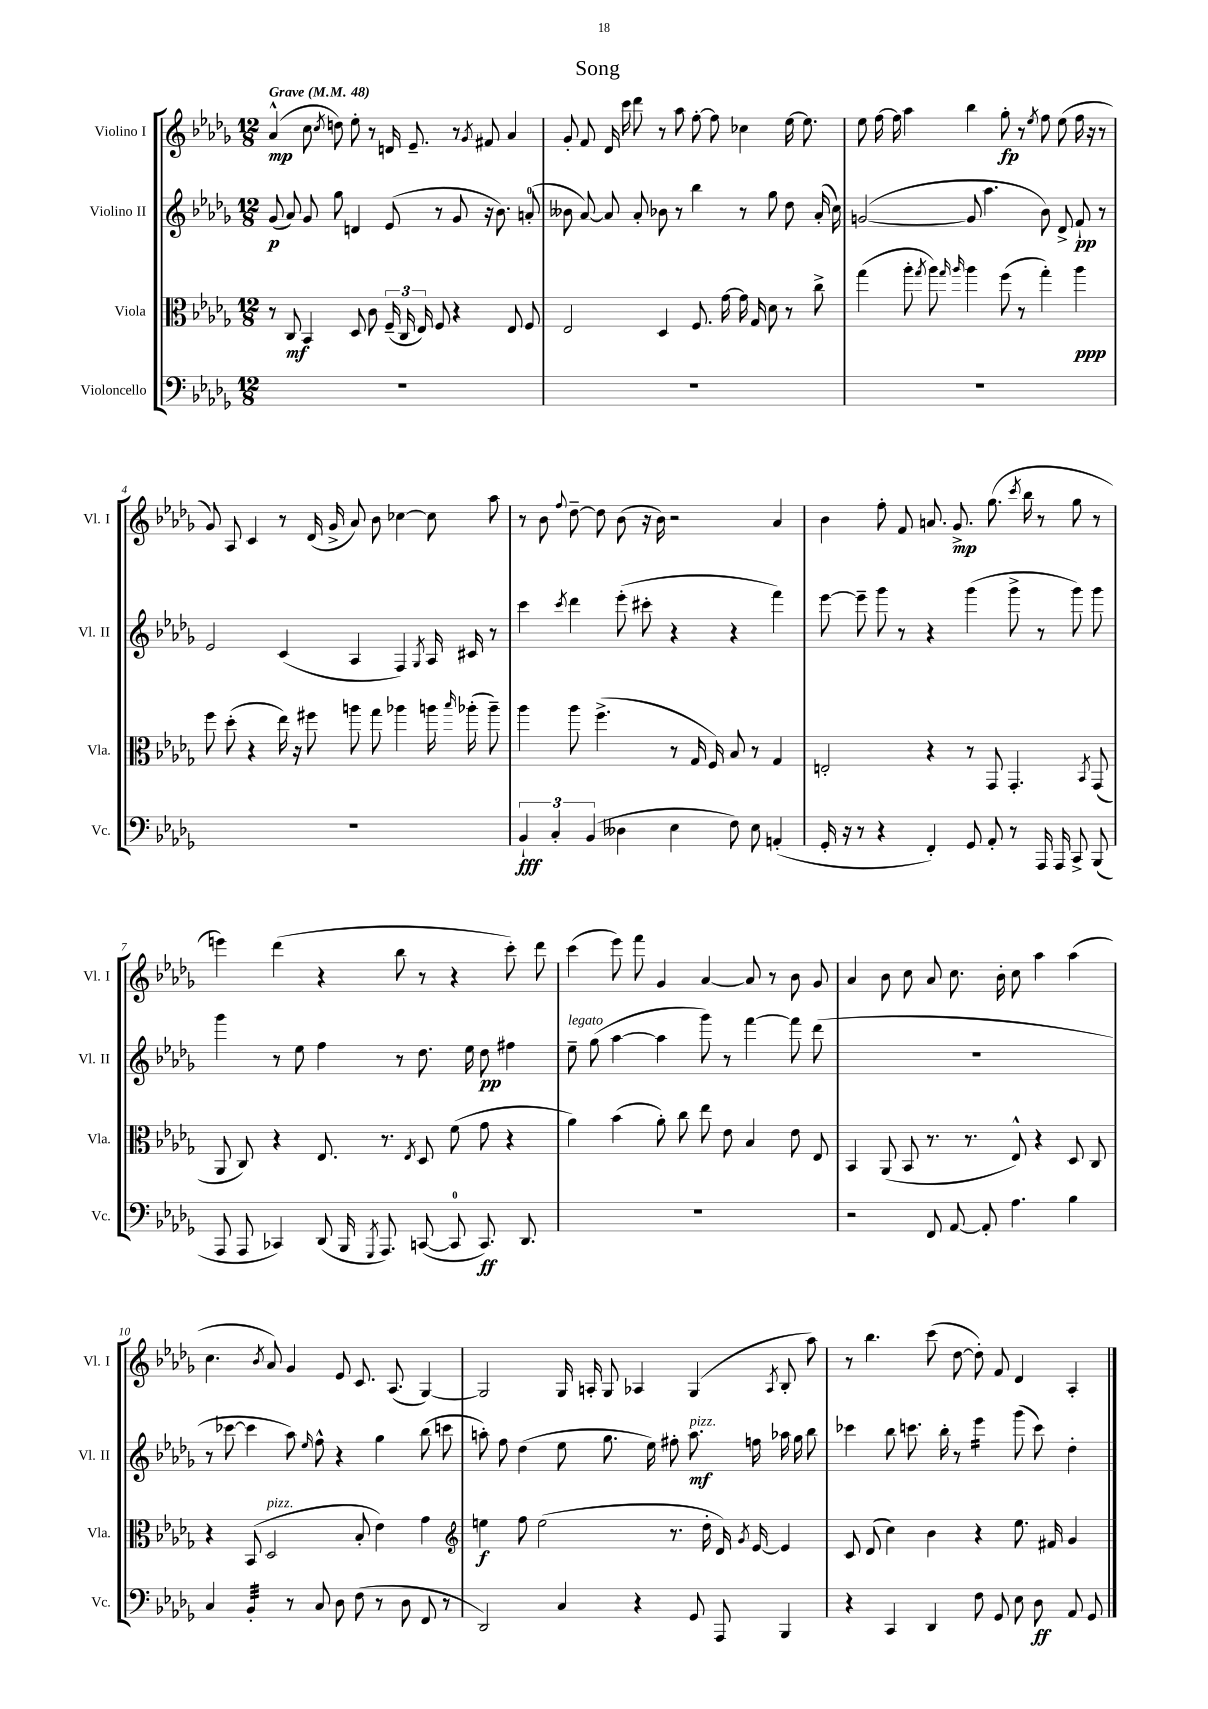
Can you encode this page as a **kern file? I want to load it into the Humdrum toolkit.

**kern	**kern	**kern	**kern
*staff4	*staff3	*staff2	*staff1
*clefF4	*clefC3	*clefG2	*clefG2
*k[b-e-a-d-g-]	*k[b-e-a-d-g-]	*k[b-e-a-d-g-]	*k[b-e-a-d-g-]
*M12/8	*M12/8	*M12/8	*M12/8
*MM48	*MM48	*MM48	*MM48
1.r	8r	(8g-	(4a-^^
.	8C	8a-)	.
.	4BB-	8g-	8cc
.	.	.	8qcc
.	.	8gg-	8dd)
.	8D-	4d	8ee-'
.	8c	.	8r
.	(24F~	(8e-	16d
.	24C	.	.
.	.	.	8.e-~
.	24E-)	.	.
.	8F	8r	.
.	4r	8g-	8r
.	.	.	8qg-
.	.	16r	8f#
.	.	8.b-)	.
.	8E-	.	4a-
.	8F	(8a'	.
=	=	=	=
1.r	2E-	8b--	8g-'
.	.	[8a-)	8f
.	.	8a-]	16d-
.	.	.	16ccc
.	.	8a-'	8ddd-
.	4D-	8b-	8r
.	.	8r	8aa-
.	8.F	4bb-	[8ff'
.	.	.	8ff]
.	[16g-	.	.
.	16g-]	8r	4cc-
.	16G-	.	.
.	8d-	8gg-	.
.	8r	8dd-	[16ee-
.	.	.	8.ee-]
.	8cc^	(16a-'	.
.	.	16cc)	.
=	=	=	=
1.r	(4gg-	([2g	8ee-
.	.	.	[16ff
.	.	.	16ff]
.	8aa-'	.	4aa-
.	8qgg-	.	.
.	8aa-)	.	.
.	16qqgg-	.	.
.	16qqaa-	.	.
.	4aa-	8g]	4bb-
.	.	4.aa-	.
.	(8ff	.	8gg-'
.	8r	.	8r
.	.	.	8qee-
.	4gg-')	8b-)	8ff
.	.	8d-^	(8ee-
.	4aa-	8f`	16ff
.	.	.	16r
.	.	8r	8r
=	=	=	=
1.r	8ff	2e-	8g-)
.	(8dd-'	.	8A-
.	4r	.	4c
.	16ee-)	(4c	8r
.	16r	.	.
.	8ff#	.	(16d-
.	.	.	16g-^
.	8aa	4A-	8a-)
.	8gg-	.	8b-
.	4aa-	4F)	[4cc-
.	.	8qG-	.
.	16aa	16A-	8cc-]
.	16qqbb-	.	.
.	(16aa-'	16c#	.
.	8aa-~)	8r	8aa-
=	=	=	=
6BB-`	4aa-	4ccc	8r
.	.	.	8b-
6C'	.	.	.
.	.	8qccc	8qqff
.	8aa-	4ddd-	[8dd-~
(6BB-	.	.	.
.	(4.ff^	.	8dd-]
4D--	.	(8eee-'	(8b-
.	.	8ccc#'	16r
.	.	.	16b-)
4E-	8r	4r	2r
.	16G-	.	.
.	16F)	.	.
8F)	8B-	4r	.
8E-	8r	.	.
(4AA'	4G-	4fff)	4a-
=	=	=	=
16GG-'	2E'	[8eee-	4b-
16r	.	.	.
8r	.	8eee-~]	.
4r	.	8ggg-	8ff'
.	.	8r	8f
4FF')	4r	4r	8.a
.	.	.	8.g-^
8GG-	8r	(4ggg-	.
8AA-'	8GG-	.	(8.gg-
8r	4.GG-'	8ggg-^	.
.	.	.	8qccc
.	.	.	16bb-
16AAA-	.	8r	8r
16AAA-	.	.	.
8CC^	.	8ggg-)	8gg-
.	8qBB-	.	.
(8BBB-	(8GG-	8ggg-	8r
=	=	=	=
8AAA-	8AA-	4ggg-	4eee)
8AAA-	8C)	.	.
4CC-)	4r	8r	(4ddd-
.	.	8ee-	.
(8DD-	8.E-	4ff	4r
16BBB-	.	.	.
8qGGG-	.	.	.
8.AAA-)	8.r	.	.
.	.	8r	8bb-
.	8qE-	.	.
([8CC	8D-	8.dd-	8r
8CC]	(8f	.	4r
.	.	16ee-	.
8.CC)	8g-	8dd-	.
.	4r	4ff#	8ccc')
8.DD-	.	.	.
.	.	.	8ddd-
=	=	=	=
1.r	4a-)	8ee-~	(4ccc
.	.	(8gg-	.
.	(4b-	[4aa-	8eee-)
.	.	.	8fff
.	8a-')	4aa-]	4g-
.	8cc	.	.
.	8ee-	8ggg-)	[4a-
.	8e-	8r	.
.	4B-	[4fff	8a-]
.	.	.	8r
.	8e-	8fff]	8b-
.	8E-	(8ddd-	8g-
=	=	=	=
2r	4BB-	1.r	4a-
.	(8AA-	.	8b-
.	8BB-	.	8cc
8FF	8.r	.	8a-
[8AA-	.	.	8.cc
.	8.r	.	.
8AA-']	.	.	.
.	.	.	16b-'
4.A-	8E-^^)	.	8cc
.	4r	.	4aa-
4B-	8D-	.	(4aa-
.	8C	.	.
=	=	=	=
4C	4r	8r	4.cc
.	.	[8ccc-	.
4BB-'	(8BB-	4ccc-]	.
.	.	.	8qb-
.	2D-	.	8a-)
8r	.	8aa-)	4g-
.	.	16qqee-	.
8C	.	8ff^^	.
8D-	.	4r	8e-
(8F	8B-'	.	8.c
8r	4e-)	4gg-	.
.	.	.	(8.A-
8D-	.	.	.
8FF	4g-	(8bb-	[4G-)
8r	.	8ccc	.
=	=	=	=
*	*clefG2	*	*
2DD-)	4ee	8aa')	2G-]
.	.	8ff	.
.	8ff	(4dd-	.
.	(2ee	.	.
4C	.	8ee-	16G-
.	.	.	16A'
.	.	8.gg-	8G-
4r	.	.	4A-
.	.	16ee-)	.
.	8.r	8ff#'	.
8GG-	.	8.aa	(4G-
.	16dd-'	.	.
8AAA-	16d-)	.	.
.	8qg-	.	.
.	[16e-	16ff	.
.	.	.	8qA-
4BBB-	4e-]	16aa-	8B-'
.	.	16gg-	.
.	.	8bb-	8aa-)
=	=	=	=
4r	8c	4ccc-	8r
.	(8d-	.	4.bb-
4CC	4cc)	8bb-	.
.	.	8.ccc	.
4DD-	4b-	.	(8ccc
.	.	16bb-'	.
.	.	8r	[8dd-
8F	4r	4eee-	8dd-'])
8GG-	.	.	8f
8E-	8.ee-	(8ggg-	4d-
8D-	.	8ccc)	.
.	16f#	.	.
8AA-	4g-	4dd-'	4A-'
8GG-	.	.	.
==	==	==	==
*-	*-	*-	*-
